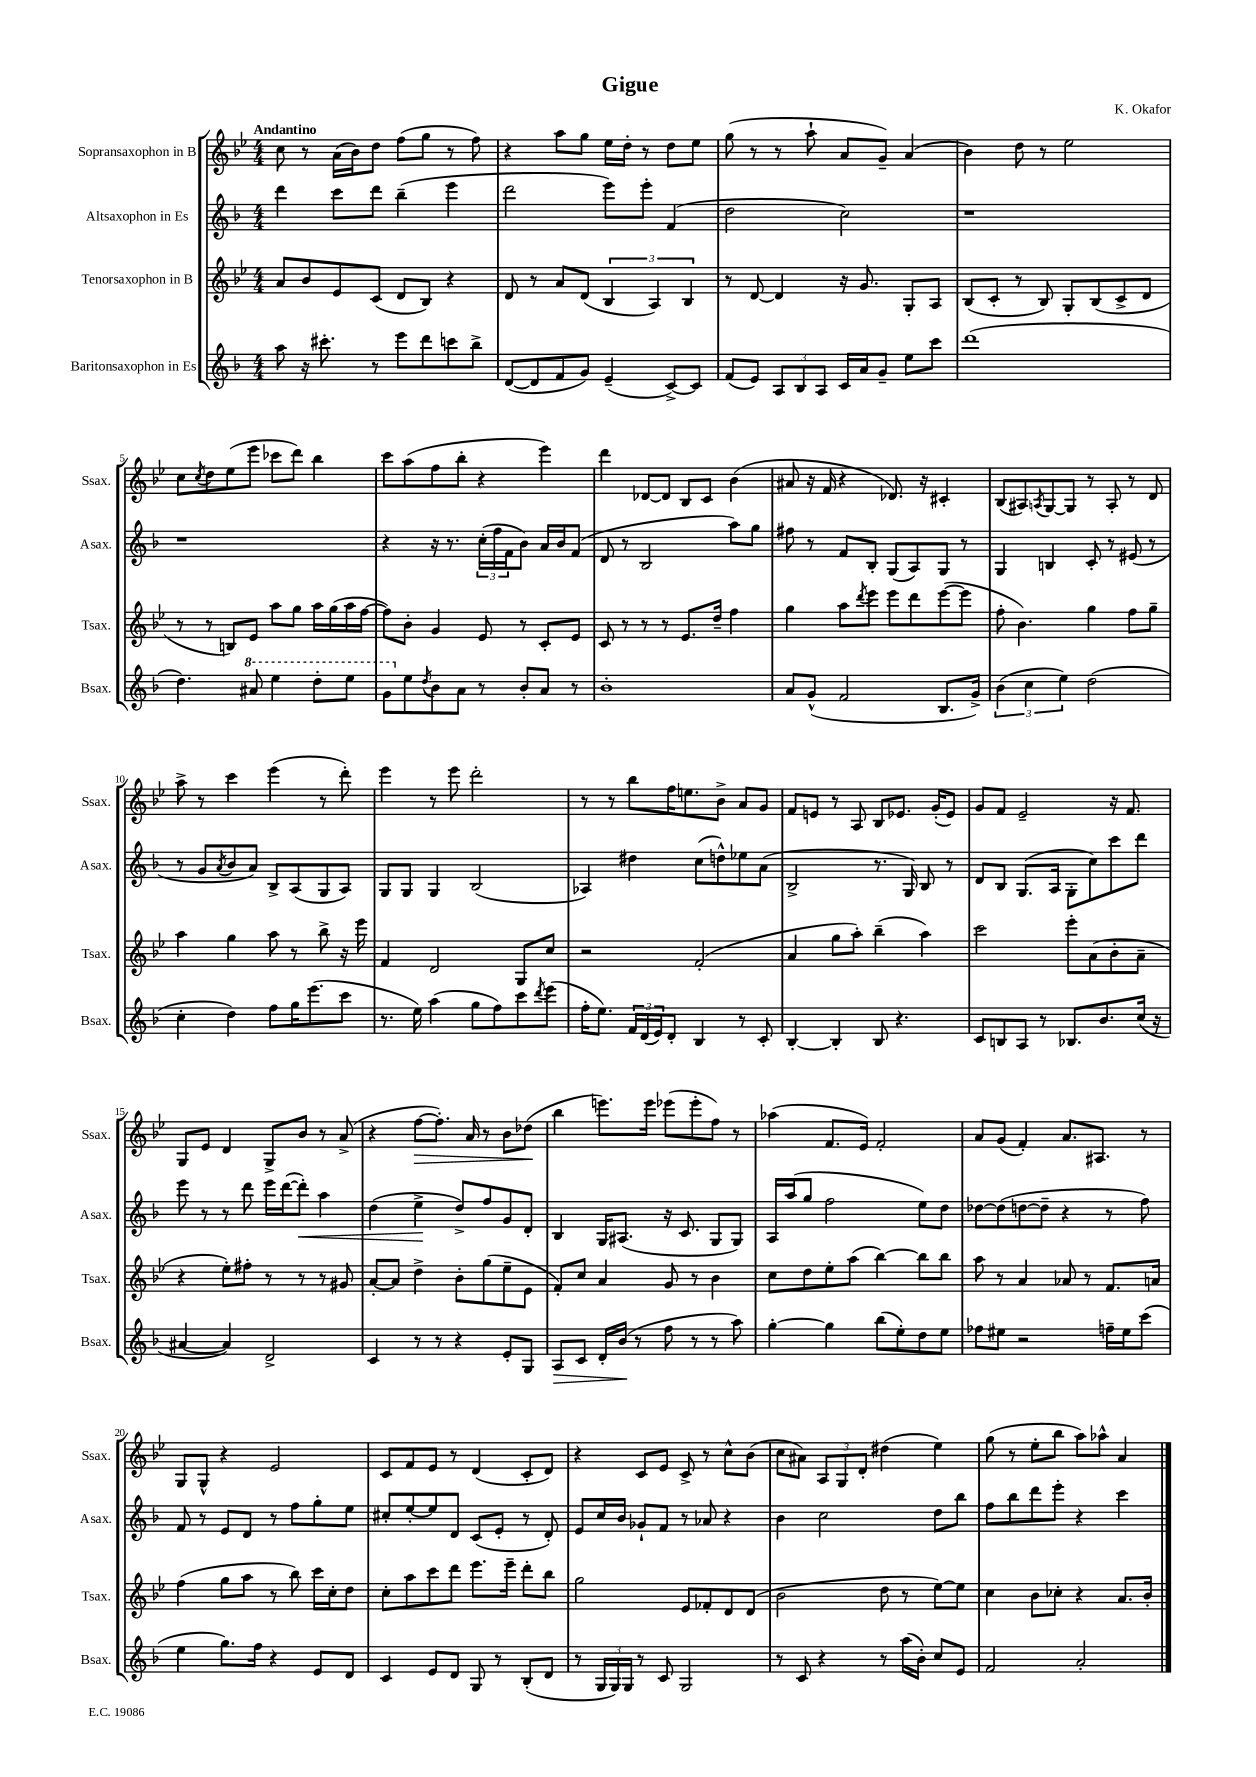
\header { title = "Gigue" composer = "K. Okafor" }
<<
\new StaffGroup <<
\new Staff = "s0" \with { instrumentName = "Sopransaxophon in B" shortInstrumentName = "Ssax." } {
    \clef treble \key bes \major \numericTimeSignature \time 4/4 \tempo "Andantino"
    c''8 r8 a'16( bes'16) d''8 f''8( g''8 r8 f''8) |
    r4 a''8 g''8 ees''16 d''16-. r8 d''8 ees''8 |
    g''8( r8 r8 a''8-! a'8 g'8--) a'4( |
    bes'4) d''8 r8 ees''2 |
    c''8 \acciaccatura { c''8 } d''8 ees''8( ees'''8 ces'''8 d'''8) bes''4 |
    c'''8 a''8( f''8 bes''8-. r4 ees'''4) |
    d'''4 des'8~ des'8 bes8 c'8 bes'4( |
    ais'8 r16 f'16 r4 des'8.) r16 cis'4-. |
    bes8( ais8) \acciaccatura { a8 } g8~ g8 r8 a8-. r8 d'8 |
    a''8-> r8 c'''4 ees'''4( r8 d'''8-.) |
    ees'''4 r8 ees'''8 d'''2-. |
    r8 r8 bes''8 f''16 e''8. bes'8-> a'8 g'8 |
    f'8 e'8 r8 a8 bes8 ees'8. g'16-.( ees'8) |
    g'8 f'8 ees'2-- r16 f'8. |
    g8 ees'8 d'4 g8-> bes'8 r8 a'8->( |
    r4 f''8~\> f''8.-.) a'16 r8 bes'8 des''8\!( |
    bes''4 e'''8.) e'''16 ees'''8( ees'''8-. f''8) r8 |
    aes''4( f'8. ees'16) f'2-. |
    a'8 g'8( f'4-.) a'8. ais8. r8 |
    g8 g8-^ r4 ees'2 |
    c'8 f'8 ees'8 r8 d'4( c'8-. d'8) |
    r4 c'8 ees'8 c'8-> r8 c''8-^ bes'8( |
    c''8 ais'8) \tuplet 3/2 { a8 g8 d'8-. } dis''4( ees''4) |
    g''8( r8 ees''8-. bes''8 a''8) aes''8-^ a'4 \bar "|." |
}
\new Staff = "s1" \with { instrumentName = "Altsaxophon in Es" shortInstrumentName = "Asax." } {
    \clef treble \key f \major \numericTimeSignature \time 4/4
    d'''4 c'''8 d'''8 bes''4--( e'''4 |
    d'''2 e'''8) e'''8-. f'4( |
    d''2 c''2) |
    r1 |
    r1 |
    r4 r16 r8. \tuplet 3/2 { c''16-.( f''16 f'16 } bes'8) a'16 bes'16 f'8( |
    d'8 r8 bes2 a''8) g''8 |
    fis''8 r8 f'8 bes8-. g8( a8) g8 r8 |
    g4 b4 c'8-. r8 eis'8( r8 |
    r8 g'8 \acciaccatura { a'8 } bes'8 a'8) bes8-> a8( g8 a8) |
    g8 g8 g4 bes2( |
    aes4) dis''4 c''8( d''8-^) ees''8 a'8( |
    bes2-> r8. g16) bes8 r8 |
    d'8 bes8 g8.( a16 g8-. c''8) c'''8 d'''8 |
    e'''8 r8 r8 d'''8 e'''16 d'''16~( d'''8-.\<) a''4 |
    d''4( e''4->\! d''8->) f''8 g'8 d'8-. |
    bes4 g16 ais8.( r16 c'8. g8 g8) |
    a16 a''16( g''8 f''2 e''8) d''8 |
    des''8~ des''8( d''8~ d''8-- r4 r8 f''8) |
    f'8 r8 e'8 d'8 r8 f''8 g''8-. e''8 |
    cis''8-. e''8~-. e''8 d'8 c'8( e'8-. r8 d'8-.) |
    e'8 c''16 bes'16 ges'8-! f'8 r8 aes'8 r4 |
    bes'4 c''2 d''8 bes''8 |
    f''8 bes''8 d'''8 e'''8-. r4 c'''4 \bar "|." |
}
\new Staff = "s2" \with { instrumentName = "Tenorsaxophon in B" shortInstrumentName = "Tsax." } {
    \clef treble \key bes \major \numericTimeSignature \time 4/4
    a'8 bes'8 ees'8 c'8( d'8 bes8) r4 |
    d'8 r8 a'8 d'8( \tuplet 3/2 { bes4 a4) bes4 } |
    r8 d'8~ d'4 r16 g'8. g8-. a8 |
    bes8( c'8-. r8 bes8) g8-. bes8( c'8-> d'8 |
    r8 r8 b8) ees'8 a''8 g''8 a''16 g''16( a''16 f''16~ |
    f''8) bes'8-. g'4 ees'8 r8 c'8-. ees'8 |
    c'8 r8 r8 r8 ees'8. d''16-- f''4 |
    g''4 a''8 \acciaccatura { d'''8 } ees'''8 ees'''8 d'''8 ees'''8~( ees'''8 |
    f''8-. bes'4.) g''4 f''8 g''8-- |
    a''4 g''4 a''8 r8 bes''8-> r16 ees'''16 |
    f'4 d'2 g8 c''8 |
    r2 f'2-.( |
    a'4 g''8 a''8-.) bes''4--( a''4) |
    c'''2 ees'''8-. a'8( bes'8-. a'8-- |
    r4 ees''8-.) fis''8-. r8 r8 r8 gis'8 |
    a'8~-. a'8 d''4-> bes'8-. g''8( ees''8-- ees'8 |
    f'8-.) c''8 a'4 g'8 r8 bes'4 |
    c''8 d''8 ees''8-. a''8( bes''4~) bes''8 bes''8 |
    a''8 r8 a'4 aes'8 r8 f'8. a'16 |
    f''4( g''8 a''8 r8 bes''8) c'''16 c''16-. d''8 |
    c''8-. a''8 c'''8 d'''8 ees'''8. ees'''16-- d'''8-. bes''8 |
    g''2 ees'8 fes'8-. d'8 d'8( |
    bes'2 d''8 r8 ees''8~) ees''8 |
    c''4 bes'8 ces''8-. r4 a'8. bes'16-. \bar "|." |
}
\new Staff = "s3" \with { instrumentName = "Baritonsaxophon in Es" shortInstrumentName = "Bsax." } {
    \clef treble \key f \major \numericTimeSignature \time 4/4
    a''8 r16 cis'''8.-. r8 e'''8 d'''8 c'''8 bes''8-> |
    d'8~( d'8 f'8 g'8) e'4--( c'8~->) c'8 |
    f'8( e'8) \tuplet 3/2 { a8 bes8 a8 } c'16 a'16 g'8-- e''8 c'''8 |
    d'''1( |
    d''4.) \ottava #1 ais''8 e'''4 d'''8-. e'''8 |
    g''8 \ottava #0 e''8 \acciaccatura { d''8 } bes'8 a'8 r8 bes'8-. a'8 r8 |
    bes'1-. |
    a'8 g'8-^( f'2 bes8. g'16->) |
    \tuplet 3/2 { bes'4( c''4 e''4) } d''2( |
    c''4-. d''4) f''8 g''16 e'''8.( c'''8 |
    r8. e''16) a''4( g''8 f''8) c'''8 \acciaccatura { d'''8 } e'''8( |
    f''16-. e''8.) \tuplet 3/2 { f'16 d'16( e'16) } d'8-. bes4 r8 c'8-. |
    bes4~-. bes4-. bes8 r4. |
    c'8 b8 a8 r8 bes8. bes'8. c''16( r16 |
    ais'4~ ais'4) d'2-> |
    c'4 r8 r8 r4 e'8-. g8 |
    a8\> c'8 d'16-. bes'16\!( r8 f''8 r8 r8 a''8) |
    g''4~-. g''4 bes''8( e''8-.) d''8 e''8 |
    fes''8 eis''8 r2 f''16-- eis''16 c'''8( |
    e''4 g''8.) f''16 r4 e'8 d'8 |
    c'4 e'8 d'8 g8 r8 bes8-.( d'8 |
    r8 \tuplet 3/2 { g16 g16) g16 } r8 c'8 g2 |
    r8 c'8 r4 r8 a''16( bes'16-.) c''8 e'8 |
    f'2 a'2-. \bar "|." |
}
>>
>>
